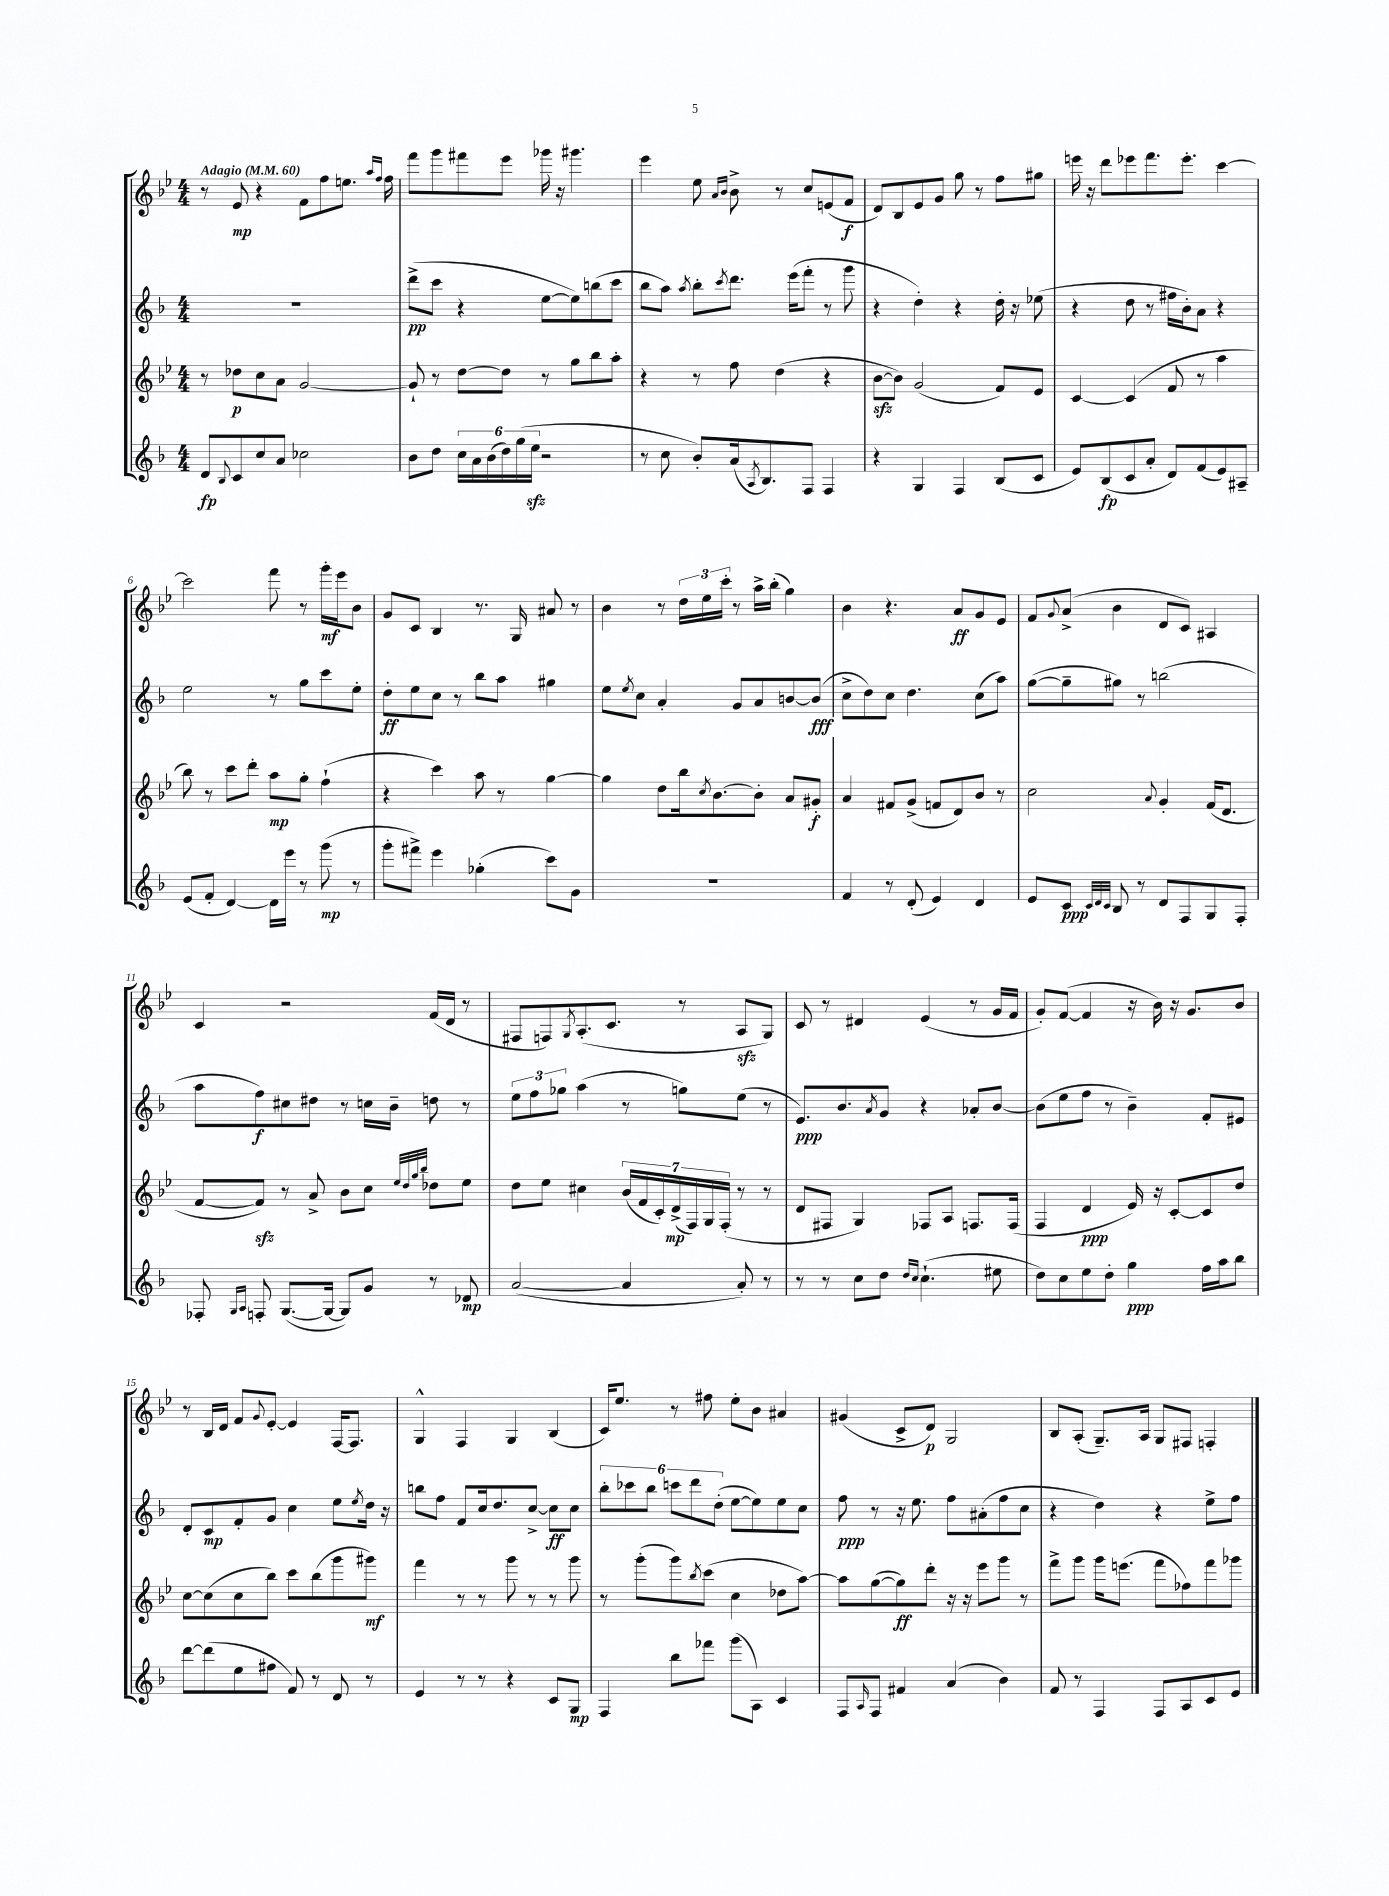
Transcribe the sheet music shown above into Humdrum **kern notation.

**kern	**kern	**kern	**kern
*staff4	*staff3	*staff2	*staff1
*clefG2	*clefG2	*clefG2	*clefG2
*k[b-]	*k[b-e-]	*k[b-]	*k[b-e-]
*M4/4	*M4/4	*M4/4	*M4/4
*MM60	*MM60	*MM60	*MM60
8d/L	8r	1r	8r
8qqB-/	.	.	.
8c/	8dd-\L	.	8e-/
8cc/	8cc\	.	4r
8a/J	8a\J	.	.
2cc-\	[2g/	.	8f\L
.	.	.	8ff\
.	.	.	8.ee\J
.	.	.	16qqaa/LL
.	.	.	16qqff/JJ
.	.	.	16ff\
=	=	=	=
8b-\L	8g`/]	(8ddd^\L	8fff\L
8dd\J	8r	8ccc\J	8ggg\
24cc\LL	[8dd\L	4r	8fff#\
24a\	.	.	.
(24b-\	.	.	.
24dd\)	8dd\]J	.	8eee-\J
(24gg\	.	.	.
24ee\JJ	.	.	.
2r	8r	[8ee\L	16ggg-\
.	.	.	16r
.	8gg\L	8ee\])	4.ggg#\
.	8bb-\	(8bb\	.
.	8aa'\J	8ccc\J	.
=	=	=	=
8r	4r	8bb-\L	4eee-\
8cc\	.	8aa\J)	.
.	.	8qaa/	.
8b-'/L)	8r	8bb-'\L	8ee-\
.	.	.	16qqa/LL
.	.	8qccc/	16qqb-/JJ
(16a/k	8ff\	8.ddd\J	8b-^\
8qA/	.	.	.
8.B-/)	.	.	.
.	(4dd\	.	8r
.	.	(16eee\LK	.
8F/J	.	8fff'\J	8cc/L
4F/	4r	8r	(8e/
.	.	8ggg\	8f/J
=	=	=	=
4r	[8b-\L	4r	8d/L)
.	8b-\]J)	.	8B-/
4G/	(2g/	4dd'\)	8e-/
.	.	.	8g/J
4F/	.	4r	8gg\
.	.	.	8r
(8B-/L	8f/L)	16dd'\	8ff\L
.	.	16r	.
8c/J	8e-/J	(8ee-\	8gg#\J
=	=	=	=
8e/L)	[4c/	4r	16eee\
.	.	.	16r
(8B-/	.	.	8ddd\L
8c/	(4c/]	8dd\	8eee-\
8a'/J	.	8r	8.fff\
8d/L)	8f/	16ff#\LL	.
.	.	16b-'\J)	8.eee-'\J
(8f/	8r	8a\J	.
8e/)	4aa\	4r	[4ccc\
8A#~/J	.	.	.
=	=	=	=
(8e/L	8bb-\)	2ee\	2ccc\]
8f'/J	8r	.	.
[4d/)	8ccc\L	.	.
.	8ddd'\J	.	.
16d\]LL	8aa\L	8r	8fff\
16eee\JJ	.	.	.
8r	8gg'\J	8gg\L	8r
(8ggg\	(4ff`\	8ccc\	16ggg'\LL
.	.	.	16eee-\J
8r	.	8ee'\J	8b-\J
=	=	=	=
8ggg'\L	4r	8dd'\L	8g/L
8fff#^\J)	.	8ee\	8c/J
4eee\	4ccc\)	8cc\J	4B-/
.	.	8r	.
(4gg-'\	8aa\	8bb-\L	8.r
.	8r	8aa\J	.
.	.	.	16G/
8ccc\L)	[4gg\	4gg#\	8a#/
8g\J	.	.	8r
=	=	=	=
1r	4gg\]	8ee\L	4b-\
.	.	8qee/	.
.	.	8cc\J	.
.	8dd\L	4a'/	8r
.	16bb-\k	.	24dd\LL
.	.	.	24ee-\
.	8qcc/	.	.
.	[8.b-\	.	.
.	.	.	24ccc'\JJ
.	.	8g/L	8r
.	8b-'\]J	8a/	16aa^\LL
.	.	.	(16bb-'\JJ
.	8a/L	[8b/	4gg\)
.	8g#'/J	(8b/]J	.
=	=	=	=
4f/	4a/	8cc^\L	4b-\
.	.	8dd\)	.
8r	8f#/L	8cc\J	4.r
(8d'/	(8g^/J	4.dd\	.
4e/)	8f/L	.	.
.	8d/)	.	8a/L
4d/	8b-/J	(8cc\L	8g/
.	8r	8aa\J)	8e-/J
=	=	=	=
8e/L	2cc\	([8gg\L	8f/L
.	.	.	8qqg/
8c/J	.	8gg~\]	(8a^/J
32qqc/LLL	.	.	.
32qqd/	.	.	.
32qqc/JJJ	.	.	.
8B-/	.	8gg#\J)	4b-\
8r	.	8r	.
.	8qqa/	.	.
8d/L	4g'/	(2bb\	8d/L
8F/	.	.	8c/J)
8G/	(16f/LK	.	4A#/
.	8.d/J	.	.
8F'/J	.	.	.
=	=	=	=
8F-'/	[8f/L	8aa\L	4c/
16qqG/LL	.	.	.
16qqA/JJ	.	.	.
8F'/	8f/]J)	8ff\)	.
([8.G/L	8r	8cc#\	2r
.	8a^/	8dd#\J	.
16G/_Jk	.	.	.
8G/]L)	8b-\L	8r	.
8g/J	8cc\J	16cc\LL	.
.	.	16b-~\JJ	.
.	32qqee-/LLL	.	.
.	32qqdd/	.	.
.	32qqgg/	.	.
.	32qqbb-/JJJ	.	.
8r	8dd-\L	8dd\	(16f/LL
.	.	.	16d/JJ
8d-/	8ee-\J	8r	8r
=	=	=	=
([2a/	8dd\L	12ee\L	8F#/L
.	.	12ff\	.
.	8ee-\J	.	8F/)
.	.	12gg-\J	.
.	.	.	8qG/
.	4cc#\	(4aa\	(8.A'/
.	.	.	8.c/J
4a/]	(28b-/LL	8r	.
.	28f/	.	.
.	28c'/)	.	.
.	(28d^/	.	.
.	.	8gg\L)	8r
.	28F/)	.	.
.	28G/	.	.
.	(28F'/JJ	.	.
8a'/)	8r	(8ee\J	8A/L
8r	8r	8r	8G/J)
=	=	=	=
8r	8d/L	8.e/L)	8c/
8r	8F#/J	.	8r
.	.	8.b-/	.
8cc\L	4G/)	.	4d#/
.	.	8qa/	.
8dd\J	.	8g/J	.
16qqdd/LL	.	.	.
16qqcc/JJ	.	.	.
(4.cc`\	8F-/L	4r	(4e-/
.	8A/J	.	.
.	8.F/L	8a-'/L	8r
8ee#\	.	[8b-/J	16g/LL
.	(16F/Jk	.	16f/JJ
=	=	=	=
8dd\L)	4F/	(8b-\]L	8g'/L)
8cc\	.	8ee\	([8f/J
8ee\	4d/	8ff\J	4f/]
8dd'\J	.	8r	.
4gg\	16e-/)	4b-~\)	16r
.	16r	.	16b-\)
.	[8c'/L	.	16r
.	.	.	8.g/L
16ff\LL	8c/]	8f'/L	.
16aa\J	.	.	.
8bb-\J	8dd/J	8e#/J	8b-/J
=	=	=	=
[8ddd\L	[8cc\L	8d'/L	8r
(8ddd\]	(8cc\]	8c/	16B-/LL
.	.	.	16d/JJ
8ee\	8cc\	8f'/	8f/L
.	.	.	8qqg/
8ff#\J	8bb-\J)	8g/J	[8e-'/J
8f/)	8ccc\L	4cc\	4e-/]
8r	(8bb-\	.	.
8d/	8ggg\	8ee\L	[16F/LK
.	.	.	8.F/]J
.	.	8qee/	.
8r	8ggg#\J)	16dd\Jk	.
.	.	16r	.
=	=	=	=
4e/	4fff\	8bb\L	4G^^/
.	.	8ff\J	.
8r	8r	8f/L	4F/
8r	8r	16cc/k	.
.	.	8.dd/	.
4r	8ggg\	.	4G/
.	8r	[8cc^/J	.
8c/L	8r	8cc\]L	(4B-/
8G/J	8ggg\	8cc\J	.
=	=	=	=
4F/	8r	12bb-'\L	16c/LK)
.	.	.	8.ee-/J
.	.	12ccc-\	.
.	(8ggg'\L	.	.
.	.	12bb-\J	.
8bb-\L	8ggg\)	12ccc\L	8r
.	.	12ddd\	.
.	8qbb-/	.	.
8fff-\J	(8ccc\J	.	8ff#\
.	.	(12dd'\J	.
(8ggg\L	4cc\	[8ee\L	8ee-'\L
8A\J)	.	8ee\])	8b-\J
4c/	8dd-\L	8ee\	4a#/
.	[8aa\J)	8cc\J	.
=	=	=	=
8F/L	8aa\]L	8ff\	(4g#/
16qqA/	.	.	.
8F/J	([8gg\	8r	.
4f#/	8gg\])	16r	8c^/L
.	.	8.ee\	.
.	8ddd'\J	.	8d/J)
(4a/	16r	8ff\L	2G/
.	16r	.	.
.	8eee-\L	(8a#'\	.
4b-\)	8ggg\J	8ff\	.
.	8r	8cc\J	.
=	=	=	=
8f/	8fff^\L	4r	8B-/L
8r	8ggg\J	.	(8A'/J
4F/	16ggg\LK	4dd\)	8.G~/L)
.	(8.eee\J	.	.
.	.	.	16A/Jk
8F/L	8fff\L	4r	8G/L
8A/	8ff-\)	.	8F#/J
8c/	8fff\	8ee^\L	4F'/
8e/J	8ggg-\J	8ff\J	.
==	==	==	==
*-	*-	*-	*-
